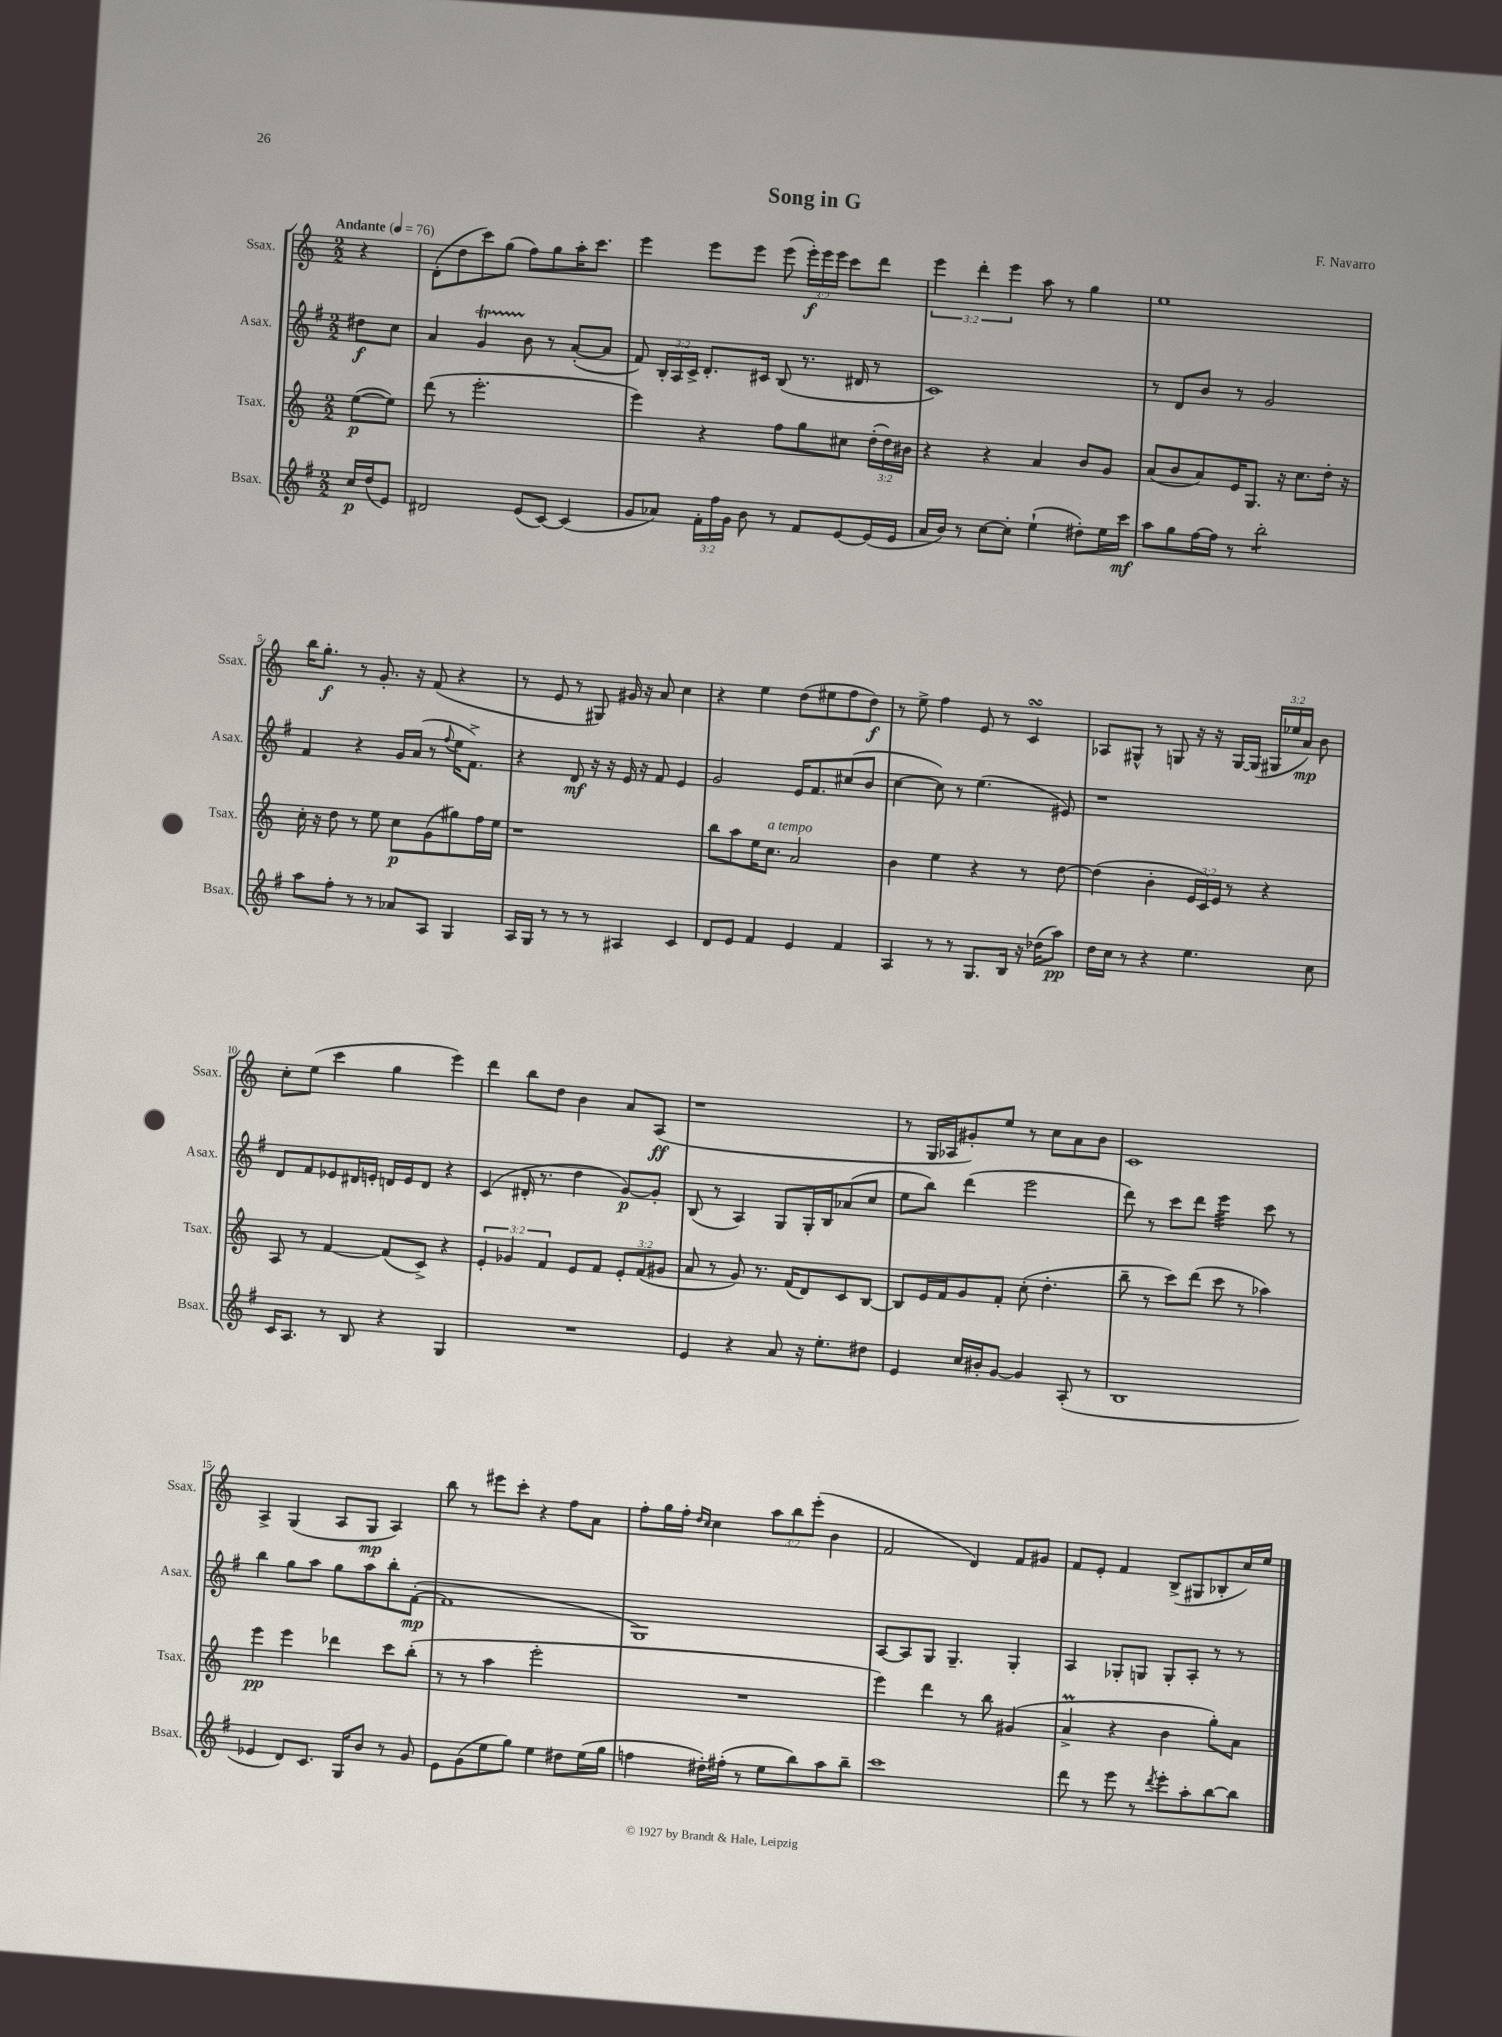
\header { title = "Song in G" composer = "F. Navarro" }
<<
\new StaffGroup <<
\new Staff = "s0" \with { instrumentName = "Ssax." shortInstrumentName = "Ssax." } {
    \clef treble \key c \major \numericTimeSignature \time 2/2 \override Staff.TupletNumber.text = #tuplet-number::calc-fraction-text \partial 4 \tempo "Andante" 4 = 76
    \autoBeamOff r4 |
    d'8[-.( d''8 c'''8) g''8]( f''8[) g''8 a''16-. c'''8.] |
    e'''4 e'''8[ e'''8] e'''8( \tuplet 3/2 { e'''16[-.\f) e'''16 e'''16] } c'''8[ d'''8] |
    \tuplet 3/2 { e'''4 d'''4-. e'''4 } a''8 r8 g''4 |
    e''1 |
    b''16[ g''8.]-.\f r8 g'8.-. r16 f'8( r4 |
    r8 e'8 r8 gis8) gis'16 r16 a'8 c''4 |
    r4 e''4 d''8[( eis''8 f''8 d''8]\f) |
    r8 e''8-> f''4 e'8 r8 c'4\turn |
    aes8[ gis8]-^ r8 g8 r16 r16 g16[~ g16]( \tuplet 3/2 { gis16[ ees''16 a'16]\mp) } b'8 |
    c''8[-. e''8]( c'''4 g''4 e'''4) |
    d'''4 b''8[ d''8] b'4 a'8[ a8]\ff( |
    r1 |
    r8 g16[ aes16 gis'8-.) e''8] r8 c''8[ a'8 b'8] |
    c'1 |
    a4-> g4( a8[ g8]\mp a4) |
    b''8 r8 eis'''8[ c'''8]-. r4 f''8[ a'8] |
    f''8[-. g''16 f''16]-. \grace { d''16[ c''16] } c''4 \tuplet 3/2 { a''8[ b''8 e'''8]-.( } b'4 |
    f'2 d'4) f'8[ gis'8] |
    f'8[ e'8]-. f'4 b8[->( gis8 bes8-. c''16) e''16] \bar "|." |
}
\new Staff = "s1" \with { instrumentName = "Asax." shortInstrumentName = "Asax." } {
    \clef treble \key g \major \numericTimeSignature \time 2/2 \override Staff.TupletNumber.text = #tuplet-number::calc-fraction-text \partial 4
    \autoBeamOff dis''8[\f c''8] |
    a'4 g'4\startTrillSpan b'8\stopTrillSpan r8 a'8[~-.( a'8] |
    fis'8) \tuplet 3/2 { b16[-. a16 c'16]-> } d'8.[-. cis'16] b8( r8. dis'16 r8 |
    c'1) |
    r8 d'8[ b'8] r8 g'2 |
    fis'4 r4 g'16[ a'16]( r8 \appoggiatura { fis''8 } e''16[ fis'8.]->) |
    r4 d'8\mf r16 r16 e'16 r16 fis'8 e'4 |
    g'2 e'16[ fis'8. cis''8( b'8] |
    c''4~ c''8) r8 e''4.( eis'8) |
    r1 |
    d'8[ fis'8 ees'8 dis'16 e'16]-. d'16[ e'16 d'8] r4 |
    c'4( dis'16-. r8. d''4 g'8[~\p) g'8]-. |
    b8( r8 a4) g8[ g16-. b16 aes'8( c''8] |
    e''8[ b''8]) d'''4( e'''2 |
    d'''8) r8 c'''8[ d'''8] e'''4:32 c'''8 r8 |
    b''4 g''8[ a''8] g''8[ a''8 b''8-. fis'8]~-.\mp( |
    fis'1 |
    g1) |
    a8[~ a8 g8] g4.-- g4-. |
    a4 ges8[-. g8] g8[-. a8]-. r8 r8 \bar "|." |
}
\new Staff = "s2" \with { instrumentName = "Tsax." shortInstrumentName = "Tsax." } {
    \clef treble \key c \major \numericTimeSignature \time 2/2 \override Staff.TupletNumber.text = #tuplet-number::calc-fraction-text \partial 4
    \autoBeamOff e''8[~\p( e''8]) |
    d'''8( r8 e'''2.-. |
    e'''4) r4 f''8[ g''8 cis''8] \tuplet 3/2 { d''16[-.( d''16) bis'16] } |
    r4 r4 a'4 b'8[ g'8] |
    a'8[( b'8 a'8) e'16 g8.] r16 c''8.[ d''16]-. r16 |
    c''16-. r16 d''8 r8 e''8 c''8[\p g'8( gis''8) f''16 e''16] |
    r1 |
    b''8[ a''8 e''16 c''8.]^\markup { \italic "a tempo" } a'2 |
    b'4 e''4 r4 r8 d''8~ |
    d''4( b'4-. \tuplet 3/2 { e'16[ c'16) e'16] } r8 r4 |
    a8 r8 f'4~ f'8[( c'8]->) r4 |
    \tuplet 3/2 { e'4-. ges'4 f'4 } e'8[ f'8] \tuplet 3/2 { e'8[-. f'8( gis'8] } |
    a'8 r8 g'8) r8. f'16[( d'8) c'8 b8]~ |
    b8[ e'16 f'16 g'8 f'8]-. c''8-.( d''4.-. |
    b''8-- r8 c'''8[) d'''8]( c'''8 r8 aes''4) |
    e'''4\pp e'''4 des'''4 c'''8[ b''8]-.( |
    r8 r8 a''4 e'''2-. |
    R1 |
    e'''4) d'''4 r8 b''8 gis'4( |
    a'4->\prall r4 b'4 g''8[-.) a'8] \bar "|." |
}
\new Staff = "s3" \with { instrumentName = "Bsax." shortInstrumentName = "Bsax." } {
    \clef treble \key g \major \numericTimeSignature \time 2/2 \override Staff.TupletNumber.text = #tuplet-number::calc-fraction-text \partial 4
    \autoBeamOff c''16[\p d''16( e'8]) |
    dis'2 e'8[( c'8]~) c'4( |
    g'8[ aes'8]) \tuplet 3/2 { fis'16[-. fis''16 g'16] } b'8 r8 fis'8[ e'8~ e'16( e'16] |
    a'16[ b'16]) r8 c''8[~ c''8]-. e''4-!( dis''8[-.) e''16 c'''16]\mf |
    a''8[ g''8 fis''16~ fis''16] r8 b''2:8-. |
    a''8[ fis''8]-. r8 r8 aes'8[ a8] g4 |
    a16[ g16] r8 r8 r8 ais4 c'4 |
    d'8[ e'8] fis'4 e'4 fis'4 |
    a4 r8 r8 g8.[ b16] r16 des''16[( a''8]\pp) |
    d''16[ c''16] r8 r4 e''4. c''8 |
    c'16[ a8.] r8 b8 r4 g4 |
    R1 |
    e'4 r4 a'8 r16 e''8.[-. dis''8] |
    e'4 c''16[ bis'16-. g'8]~ g'4 a8-.( r8 |
    b1 |
    ees'4 d'8[) c'8.] g16[ b'8] r8 g'8 |
    e'8[ g'8( e''8 g''8]) e''4 dis''8[ e''16( g''16] |
    f''4 dis''16[-.) fis''16]-.( r8 e''8[ b''8) a''8 b''8]-- |
    c'''1 |
    d'''8 r8 e'''8 r8 \acciaccatura { d'''8 } e'''8[-. a''8-. b''8~ b''8] \bar "|." |
}
>>
>>
